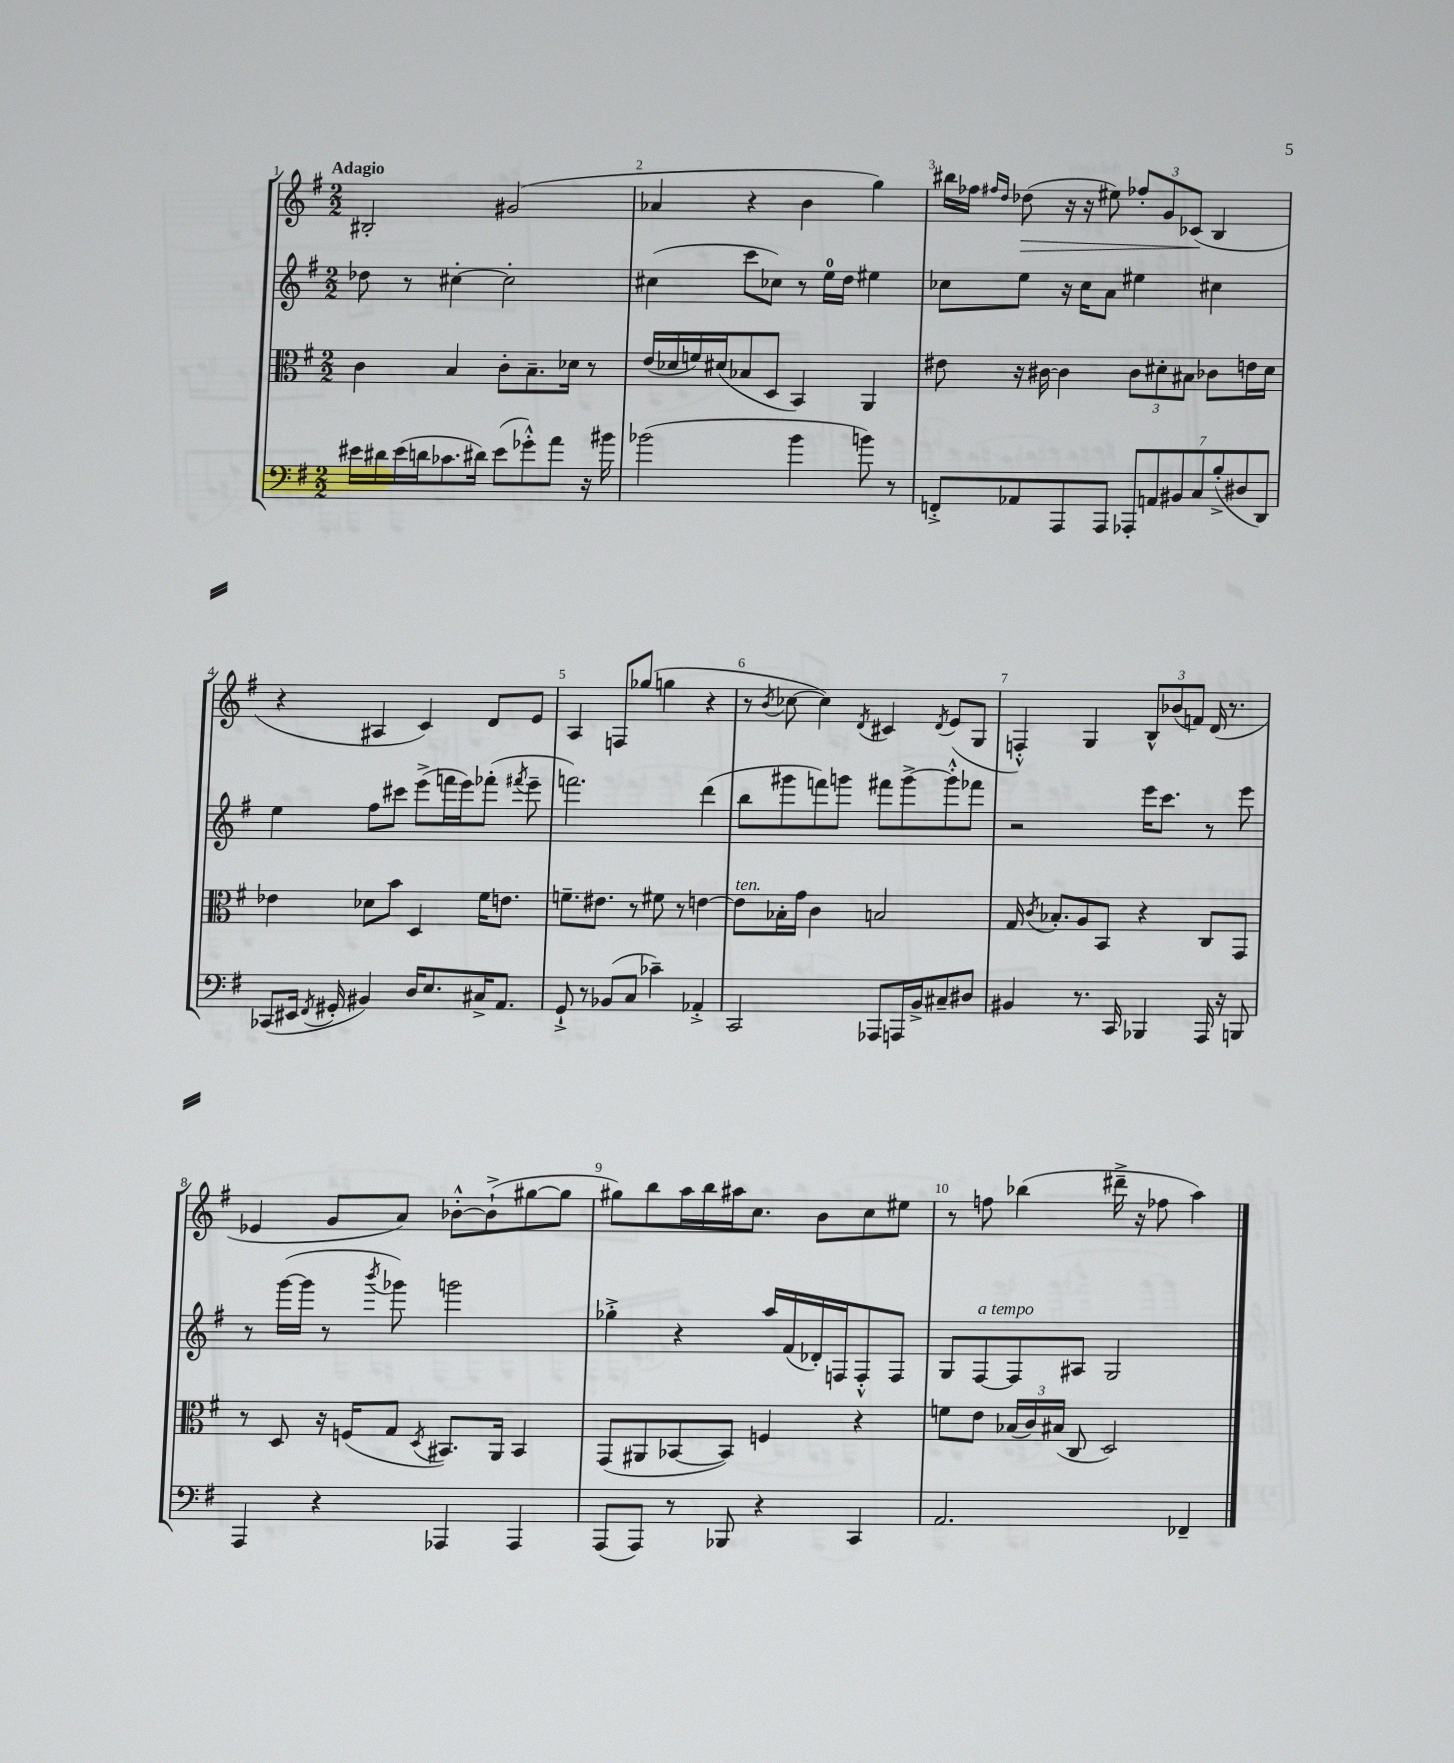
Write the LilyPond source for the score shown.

<<
\new StaffGroup <<
\new Staff = "s0" {
    \clef treble \key g \major \numericTimeSignature \time 2/2 \tempo "Adagio"
    \autoBeamOff bis2-. gis'2( |
    aes'4 r4 b'4 g''4) |
    bis''16[ fes''16] \grace { fis''16[ d''16] } des''8\>( r16 r16 eis''8) \tuplet 3/2 { fes''8[-. g'8 ces'8]\!( } b4 |
    r4 ais4 c'4) d'8[ e'8] |
    a4 f8[ ges''8]( g''4 r4 |
    r8 \acciaccatura { b'8 } ces''8~ ces''4) \acciaccatura { d'8 } cis'4 \acciaccatura { d'8 } e'8[( g8] |
    f4-.-^) g4 \tuplet 3/2 { b8[-^ bes'8( f'8]) } d'16( r8. |
    ees'4 g'8[ a'8]) bes'8[~-.-^ bes'8-!->( gis''8~ gis''8] |
    gis''8[) b''8 a''16 b''16 ais''16 c''8.] b'8[ c''8 eis''8] |
    r8 f''8 bes''4( dis'''16---> r16 fes''8 a''4) \bar "|." |
}
\new Staff = "s1" {
    \clef treble \key g \major \numericTimeSignature \time 2/2
    \autoBeamOff des''8 r8 cis''4~-. cis''2-. |
    cis''4( c'''8[ ces''8]) r8 e''16[-0 d''16] eis''4 |
    ces''8[ e''8] r16 ces''16[ a'8] eis''4 cis''4 |
    e''4 fis''8[ cis'''8] e'''8[->( f'''16 e'''16) fes'''8]-.( \acciaccatura { fis'''8 } e'''8-- |
    f'''2.) d'''4( |
    b''8[ gis'''8 f'''8) g'''8] fis'''8[ g'''8~-> g'''8-.-^ fes'''8] |
    r2 e'''16[ c'''8.] r8 e'''8 |
    r8 g'''16[~( g'''16] r8 \acciaccatura { b'''8 } ges'''8) g'''2 |
    ges''4-.-> r4 a''16[ fis'16( des'16-.) f16 f8-.-^ f8] |
    g8[ fis8~^\markup { \italic "a tempo" } fis8 ais8] g2 \bar "|." |
}
\new Staff = "s2" {
    \clef alto \key g \major \numericTimeSignature \time 2/2
    \autoBeamOff c'4 b4 c'8[-. b8.-- des'16] r8 |
    e'16[( des'16 f'16) dis'16( bes8 d8] b,4) a,4 |
    eis'8 r16 cis'16~ cis'4 \tuplet 3/2 { cis'8[ dis'8-. bis8] } ces'8[ e'16 dis'16] |
    ees'4 des'8[ b'8] d4 fis'16[ e'8.] |
    f'8.[-- eis'8.] r8 fis'8 r8 e'4~ |
    e'8[^\markup { \italic "ten." } bes16-. g'16] c'4 b2 |
    g16 \acciaccatura { c'8 } bes8.[-. a8 b,8] r4 c8[ g,8] |
    r8 d8 r16 f16[( g8] \acciaccatura { d8 } bis,8.[) a,16] bis,4 |
    g,8[( ais,8 bes,8~ bes,8]) f4 r4 |
    f'8[ e'8] \tuplet 3/2 { bes16[( c'16) bis16]( } c8 d2) \bar "|." |
}
\new Staff = "s3" {
    \clef bass \key g \major \numericTimeSignature \time 2/2
    \autoBeamOff eis'16[ dis'16 eis'16( d'16 ces'8. dis'16]) eis'8[( ges'8-.-^) a'8] r16 bis'16 |
    bes'2( bes'4 b'8) r8 |
    f,8[-.-> aes,8 a,,8 a,,8] \tuplet 7/4 { aes,,8[-. a,8 bis,8 c8 b8-.->( dis8 d,8]) } |
    ces,8[( eis,16] \acciaccatura { fis,8 } gis,16-. bis,4) d16[ e8. cis16-> a,8.] |
    g,8-!-> r8 bes,8[( c8] ces'4--) aes,4-.-> |
    c,2 aes,,8[ a,,16 b,16-> cis8-- dis8] |
    bis,4 r8. c,16 bes,,4 a,,16 r16 b,,8 |
    a,,4 r4 aes,,4 aes,,4 |
    a,,8[( a,,8]) r8 bes,,8 r4 c,4 |
    a,2. fes,4-- \bar "|." |
}
>>
>>
\layout { \context { \Score \override BarNumber.break-visibility = ##(#f #t #t) barNumberVisibility = #all-bar-numbers-visible } }
